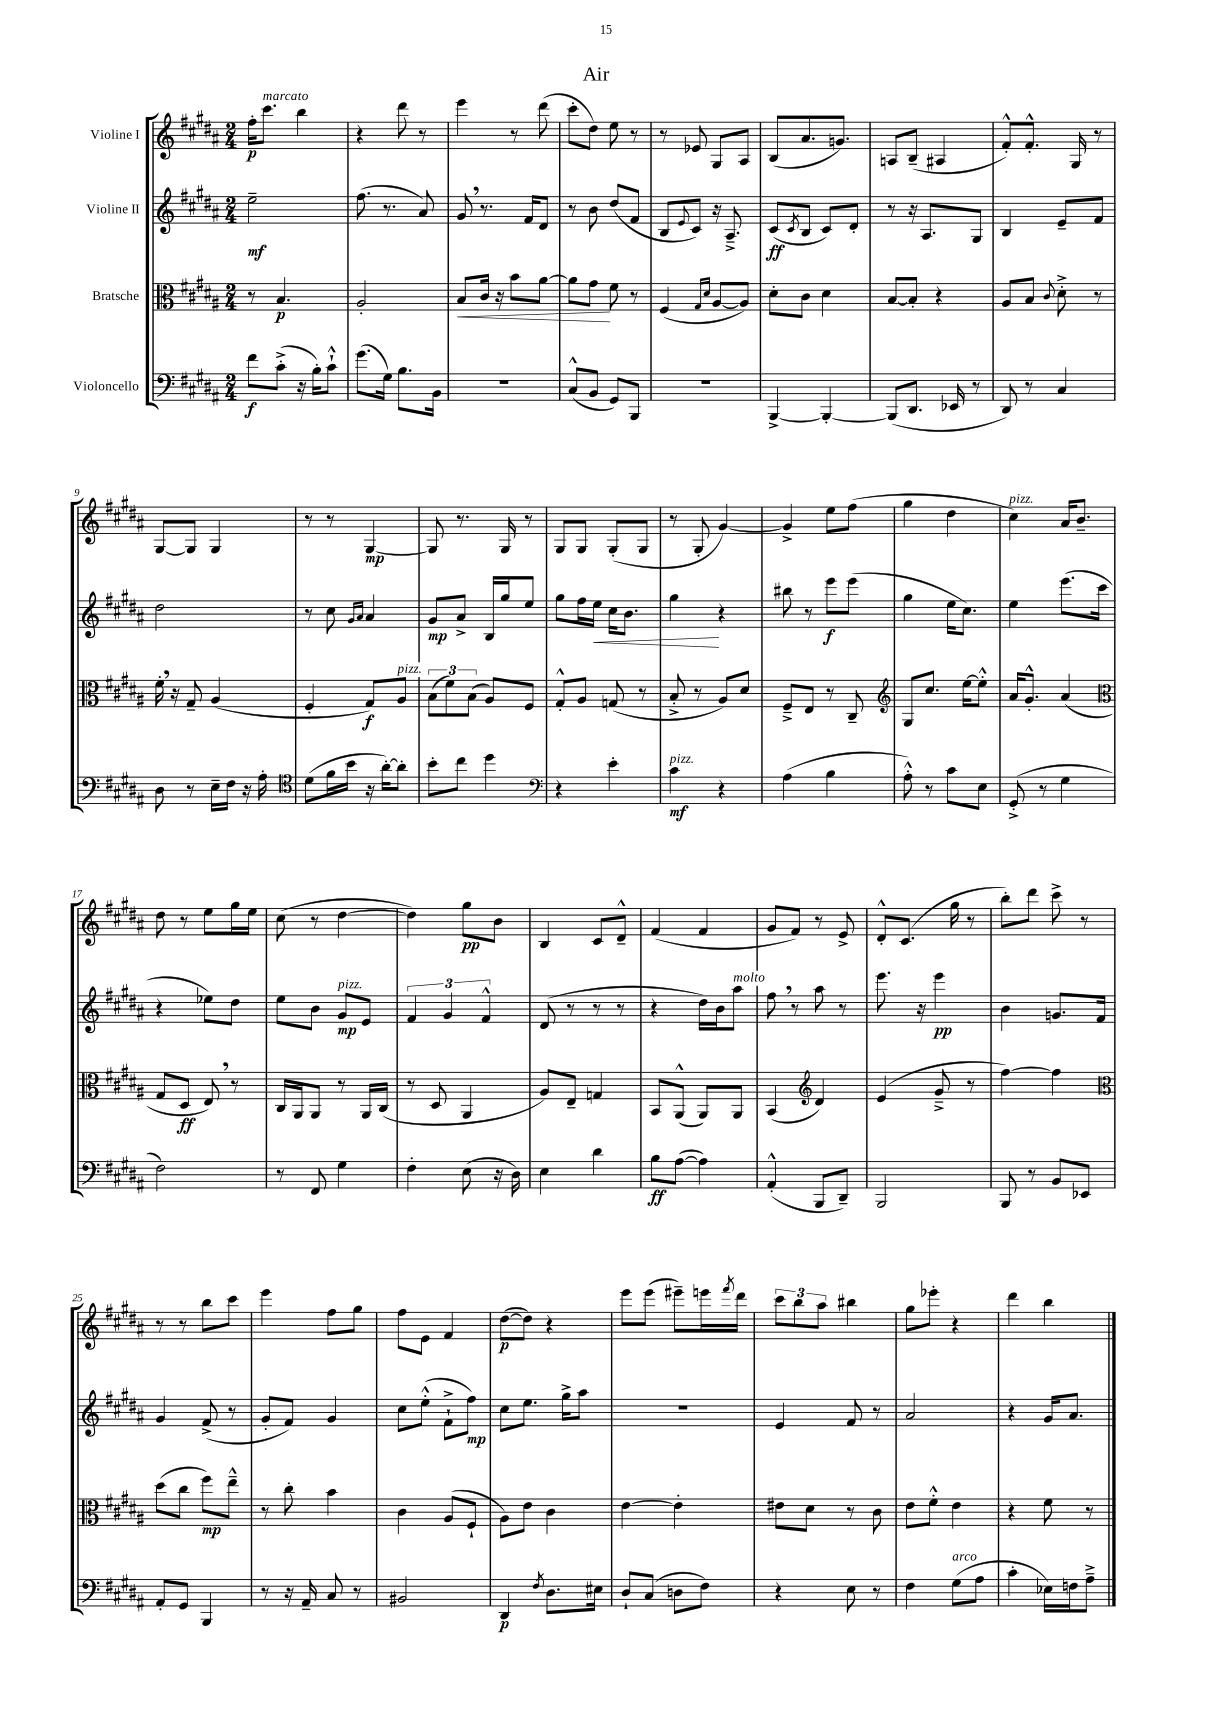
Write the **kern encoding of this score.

**kern	**kern	**kern	**kern
*staff4	*staff3	*staff2	*staff1
*clefF4	*clefC3	*clefG2	*clefG2
*k[f#c#g#d#a#]	*k[f#c#g#d#a#]	*k[f#c#g#d#a#]	*k[f#c#g#d#a#]
*M2/4	*M2/4	*M2/4	*M2/4
8f#	8r	2ee~	16ff#'
.	.	.	8.ccc#
(8c#'^	4.B	.	.
16r	.	.	4bb
16B')	.	.	.
8c#`^^	.	.	.
=	=	=	=
(8.g#	2A#'	(8.ff#	4r
16G#)	.	8.r	.
8.B	.	.	8ddd#
.	.	8a#)	8r
16BB	.	.	.
=	=	=	=
2r	8B	8g#	4eee
.	16c#	8.r	.
.	16r	.	.
.	8b	.	8r
.	.	16f#	.
.	[8a#	8d#	(8ddd#
=	=	=	=
(8C#^^	8a#]	8r	8ccc#'
8BB	8g#	8b	8dd#)
8GG#)	8f#	(8dd#	8ee
8BBB	8r	8f#	8r
=	=	=	=
2r	(4F#	8B	8r
.	.	8qqe	.
.	.	8c#)	8e-
.	16qqG#	.	.
.	16qqd#	.	.
.	[8A#	16r	8G#
.	.	8.A#~^	.
.	8A#])	.	8A#
=	=	=	=
[4BBB^	8d#'	(8c#	(8B
.	.	8qc#	.
.	8c#	8B	8.a#
4BBB'_	4d#	8c#)	.
.	.	.	8.g)
.	.	8d#'	.
=	=	=	=
(8BBB]	[8B	8r	8A
8.DD#	8B']	16r	(8B~
.	.	8.A#	.
.	4r	.	4A#
16EE-	.	.	.
8r	.	8G#	.
=	=	=	=
8DD#)	8A#	4B	8f#'^^)
8r	8B	.	8.f#'^^
.	8qqc#	.	.
4C#	8d#'^	8e~	.
.	.	.	16G#
.	8r	8f#	8r
=	=	=	=
8D#	16f#'	2dd#	[8G#
.	16r	.	.
8r	8G#~	.	8G#]
16E~	(4A#	.	4G#
16F#	.	.	.
16r	.	.	.
16A#'	.	.	.
=	=	=	=
*clefC4	*	*	*
(8d#	4F#'	8r	8r
16f#	.	8cc#	8r
16b	.	.	.
.	.	16qqg#	.
.	.	16qqa#	.
16r	8G#)	4a#	[4G#
[16a#')	.	.	.
8a#']	8A#	.	.
=	=	=	=
8b'	(12B	8g#	8G#]
.	12f#)	.	.
8cc#	.	8a#^	8.r
.	(12B	.	.
4dd#	8A#)	16B	.
.	.	16gg#	16G#
.	8F#	8ee	8r
=	=	=	=
*clefF4	*	*	*
4r	8G#'^^	8gg#	8G#
.	8A#	16ff#	8G#
.	.	16ee	.
4e'	(8G	16cc#	(8G#'
.	.	8.b	.
.	8r	.	8G#
=	=	=	=
4c#	8B'^	4gg#	8r
.	8r	.	8G#'
4r	8A#)	4r	[4g#)
.	8d#	.	.
=	=	=	=
(4A#	8F#~^	8bb#	4g#^]
.	8E	8r	.
4B	8r	8eee	8ee
.	8C#~	(8eee	(8ff#
=	=	=	=
*	*clefG2	*	*
8A#'^^)	8G#	4gg#	4gg#
8r	8.cc#	.	.
8c#	.	16ee	4dd#
.	[16ee	8.cc#)	.
8E	8ee'^^]	.	.
=	=	=	=
(8GG#'^	16a#	4ee	4cc#)
.	8.g#'^^	.	.
8r	.	.	.
4G#	(4a#	(8.eee	16a#
.	.	.	8.b~
.	.	16ccc#	.
=	=	=	=
*	*clefC3	*	*
2F#)	8G#	4r	8dd#
.	8D#	.	8r
.	8E)	8ee-)	8ee
.	8r	8dd#	16gg#
.	.	.	16ee
=	=	=	=
8r	16C#	8ee	(8cc#
.	16AA#	.	.
8FF#	8AA#	8b	8r
4G#	8r	8g#	[4dd#
.	16AA#	8e	.
.	(16C#	.	.
=	=	=	=
4F#'	8r	6f#	4dd#])
.	8D#	.	.
.	.	6g#	.
(8E	4AA#	.	8gg#
.	.	6f#^^	.
16r	.	.	8b
16D#)	.	.	.
=	=	=	=
4E	8A#)	(8d#	4B
.	8E~	8r	.
4d#	4G	8r	8c#
.	.	8r	8d#~^^
=	=	=	=
8B	8BB	4r	(4f#
([8A#	(8AA#^^	.	.
4A#])	8AA#)	16dd#)	4f#
.	.	16b	.
.	8AA#	8aa#	.
=	=	=	=
(4AA#'^^	(4BB	8ff#	8g#
.	.	8r	8f#)
*	*clefG2	*	*
8BBB	4d#)	8aa#	8r
8DD#~)	.	8r	8e^
=	=	=	=
2BBB	(4e	8.eee	8d#'^^
.	.	.	(8.c#
.	.	16r	.
.	8g#~^	4eee	.
.	.	.	16gg#
.	8r	.	8r
=	=	=	=
8BBB	[4ff#)	4b	8bb')
8r	.	.	8ddd#
8BB	4ff#]	8.g	8ccc#^
8EE-	.	.	8r
.	.	16f#	.
=	=	=	=
*	*clefC3	*	*
8AA#'	(8dd#	4g#	8r
8GG#	8cc#	.	8r
4BBB	8ff#)	(8f#^	8bb
.	8ee~^^	8r	8ccc#
=	=	=	=
8r	8r	8g#'	4eee
16r	8cc#'	8f#)	.
16AA#~	.	.	.
8C#	4b	4g#	8ff#
8r	.	.	8gg#
=	=	=	=
2BB#	4c#	8cc#	8ff#
.	.	(8ee'^^	8e
.	(8A#	8f#`^	4f#
.	8F#`	8ff#)	.
=	=	=	=
4DD#	8A#)	8cc#	([8dd#
.	8e	8.ee	8dd#])
8qF#	.	.	.
8.D#	4c#	.	4r
.	.	16gg#^	.
.	.	8aa#	.
16E#	.	.	.
=	=	=	=
8D#`	[4e	2r	8eee
(8C#	.	.	(8eee
8D	4e']	.	8eee#~)
8F#)	.	.	16eee
.	.	.	8qfff#
.	.	.	16ddd#
=	=	=	=
4r	8e#	4e	12ccc#
.	.	.	12bb
.	8d#	.	.
.	.	.	12aa#
8E	8r	8f#	4bb#
8r	8c#	8r	.
=	=	=	=
4F#	8e	2a#	8gg#
.	8f#'^^	.	8eee-'
(8G#	4e	.	4r
8A#	.	.	.
=	=	=	=
4c#'	4r	4r	4ddd#
16E-)	8f#	16g#	4bb
16F	.	8.a#	.
8A#~^	8r	.	.
==	==	==	==
*-	*-	*-	*-
